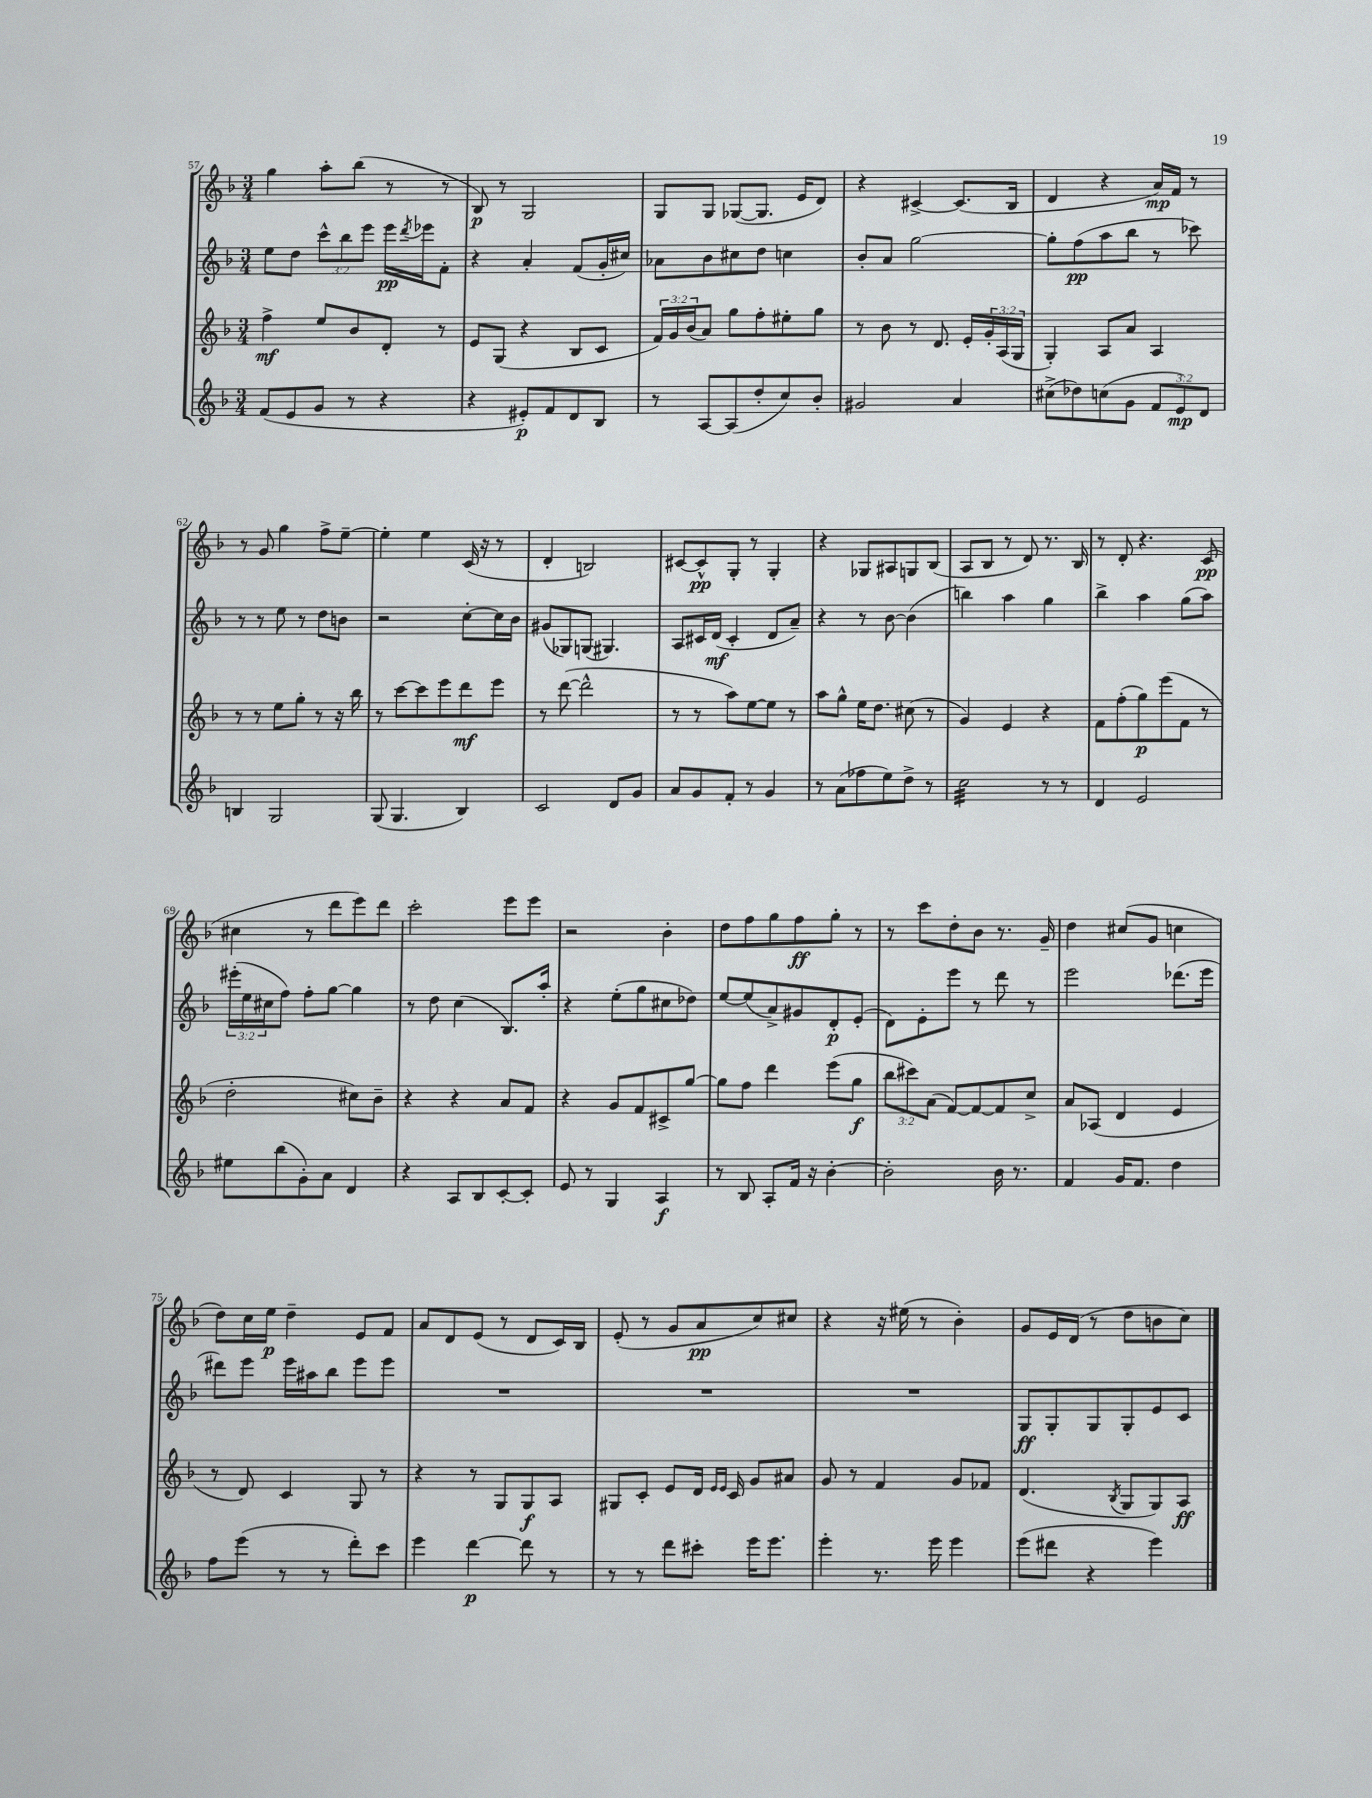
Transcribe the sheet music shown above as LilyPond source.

<<
\new StaffGroup <<
\new Staff = "s0" {
    \clef treble \key f \major \numericTimeSignature \time 3/4
    g''4 a''8-. bes''8( r8 r8 |
    bes8\p) r8 g2 |
    g8 g8 ges8~( ges8. e'16 d'8) |
    r4 cis'4~-> cis'8.( bes16 |
    d'4 r4 a'16\mp) f'16 r8 |
    r8 g'8 g''4 f''8-> e''8~-- |
    e''4-. e''4 c'16( r16 r8 |
    d'4-. b2) |
    cis'8~ cis'8-^\pp g8-. r8 g4-. |
    r4 ges8 ais8 g8 bes8( |
    a8 bes8 r8 d'8) r8. bes16 |
    r8 d'8-. r4. c'8\pp( |
    cis''4 r8 d'''8 e'''8) d'''8 |
    c'''2-. e'''8 e'''8 |
    r2 bes'4-. |
    d''8 f''8 g''8 f''8\ff g''8-. r8 |
    r8 c'''8 d''8-. bes'8 r8. g'16-- |
    d''4 cis''8( g'8 c''4 |
    d''8) c''16 e''16\p d''4-- e'8 f'8 |
    a'8 d'8 e'8( r8 d'8 c'16) bes16 |
    e'8-.( r8 g'8 a'8\pp c''8) cis''8 |
    r4 r16 eis''16( r8 bes'4-.) |
    g'8 e'16 d'16( r8 d''8 b'8 c''8) \bar "|." |
}
\new Staff = "s1" {
    \clef treble \key f \major \numericTimeSignature \time 3/4 \override Staff.TupletNumber.text = #tuplet-number::calc-fraction-text
    e''8 d''8 \tuplet 3/2 { c'''8-^ bes''8 e'''8 } e'''16\pp \acciaccatura { d'''8 } ees'''16 f'8-. |
    r4 a'4-. f'8( g'16-. cis''16) |
    aes'8 bes'8 cis''8 d''8 c''4 |
    bes'8-. a'8 g''2~ |
    g''8-. f''8\pp( a''8 bes''8 r8 ces'''8) |
    r8 r8 e''8 r8 d''8 b'8 |
    r2 c''8~-. c''16 bes'16 |
    gis'8( ges8) g8( gis4.) |
    a8 cis'16 d'16\mf( cis'4-. d'8 a'8--) |
    r4 r8 bes'8~ bes'4( |
    b''4) a''4 g''4 |
    bes''4-> a''4 g''8( a''8) |
    \tuplet 3/2 { eis'''16-.( e''16 cis''16 } f''8) f''8-. g''8~ g''4 |
    r8 d''8 c''4( bes8.) a''16-. |
    r4 e''8-.( g''8 cis''8 des''8) |
    e''8~ e''8( a'8->) gis'8 d'8-.\p e'8-.( |
    d'8) e'8-. e'''8 r8 d'''8 r8 |
    e'''2 des'''8.( e'''16 |
    dis'''8) e'''8 e'''16 ais''16 bes''8 e'''8 e'''8 |
    R2. |
    R2. |
    R2. |
    g8\ff g8-. g8 g8-. e'8 c'8 \bar "|." |
}
\new Staff = "s2" {
    \clef treble \key f \major \numericTimeSignature \time 3/4 \override Staff.TupletNumber.text = #tuplet-number::calc-fraction-text
    f''4->\mf e''8 bes'8 d'8-. r8 |
    e'8 g8( r4 bes8 c'8 |
    \tuplet 3/2 { f'16) g'16 bes'16( } a'8) g''8 f''8-. eis''8-. g''8 |
    r8 bes'8 r8 d'8. e'16-. \tuplet 3/2 { g'16-. a16( g16 } |
    g4-.) a8 a'8 a4 |
    r8 r8 e''8 g''8-. r8 r16 bes''16 |
    r8 c'''8~ c'''8 e'''8 d'''8\mf e'''8 |
    r8 d'''8~( d'''2-^ |
    r8 r8 a''8) e''8~ e''8 r8 |
    a''8 g''8-^ e''16 d''8. cis''8( r8 |
    g'4) e'4 r4 |
    f'8 f''8-.( g''8\p) e'''8( f'8 r8 |
    d''2-. cis''8) bes'8-- |
    r4 r4 a'8 f'8 |
    r4 g'8 f'8 cis'8-> g''8~ |
    g''8 f''8 d'''4 e'''8( g''8\f |
    \tuplet 3/2 { bes''8 cis'''8) a'8( } f'8~) f'8~ f'8 c''8-> |
    a'8 aes8( d'4 e'4 |
    r8 d'8) c'4 g8 r8 |
    r4 r8 g8 g8\f a8 |
    gis8 c'8-. e'8 d'16 \grace { e'16 e'16 } c'16 g'8 ais'8 |
    g'8 r8 f'4 g'8 fes'8 |
    d'4.( \acciaccatura { bes8 } g8 g8) a8\ff \bar "|." |
}
\new Staff = "s3" {
    \clef treble \key f \major \numericTimeSignature \time 3/4 \override Staff.TupletNumber.text = #tuplet-number::calc-fraction-text
    f'8( e'8 g'8 r8 r4 |
    r4 eis'8-.\p) f'8 d'8 bes8 |
    r8 a8~ a8( d''8-. c''8) bes'8-. |
    gis'2 a'4 |
    cis''8->( des''8) c''8( g'8 \tuplet 3/2 { f'8 e'8\mp) d'8 } |
    b4 g2 |
    g8( g4. bes4) |
    c'2 d'8 g'8 |
    a'8 g'8 f'8-. r8 g'4 |
    r8 a'8( fes''8 e''8) d''8-> r8 |
    c''2:32 r8 r8 |
    d'4 e'2 |
    eis''8 bes''8( g'8-.) a'8 d'4 |
    r4 a8 bes8 c'8~-. c'8-. |
    e'8 r8 g4 a4\f |
    r8 bes8 a8-. f'16 r16 bes'4~-. |
    bes'2-. bes'16 r8. |
    f'4 g'16 f'8. d''4 |
    f''8 e'''8( r8 r8 d'''8-.) c'''8 |
    e'''4 d'''4~\p d'''8 r8 |
    r8 r8 d'''8 cis'''8-. e'''16 e'''8. |
    e'''4-. r8. e'''16 e'''4 |
    e'''8( dis'''8 r4 e'''4) \bar "|." |
}
>>
>>
\layout { \context { \Score currentBarNumber = #57 } }
